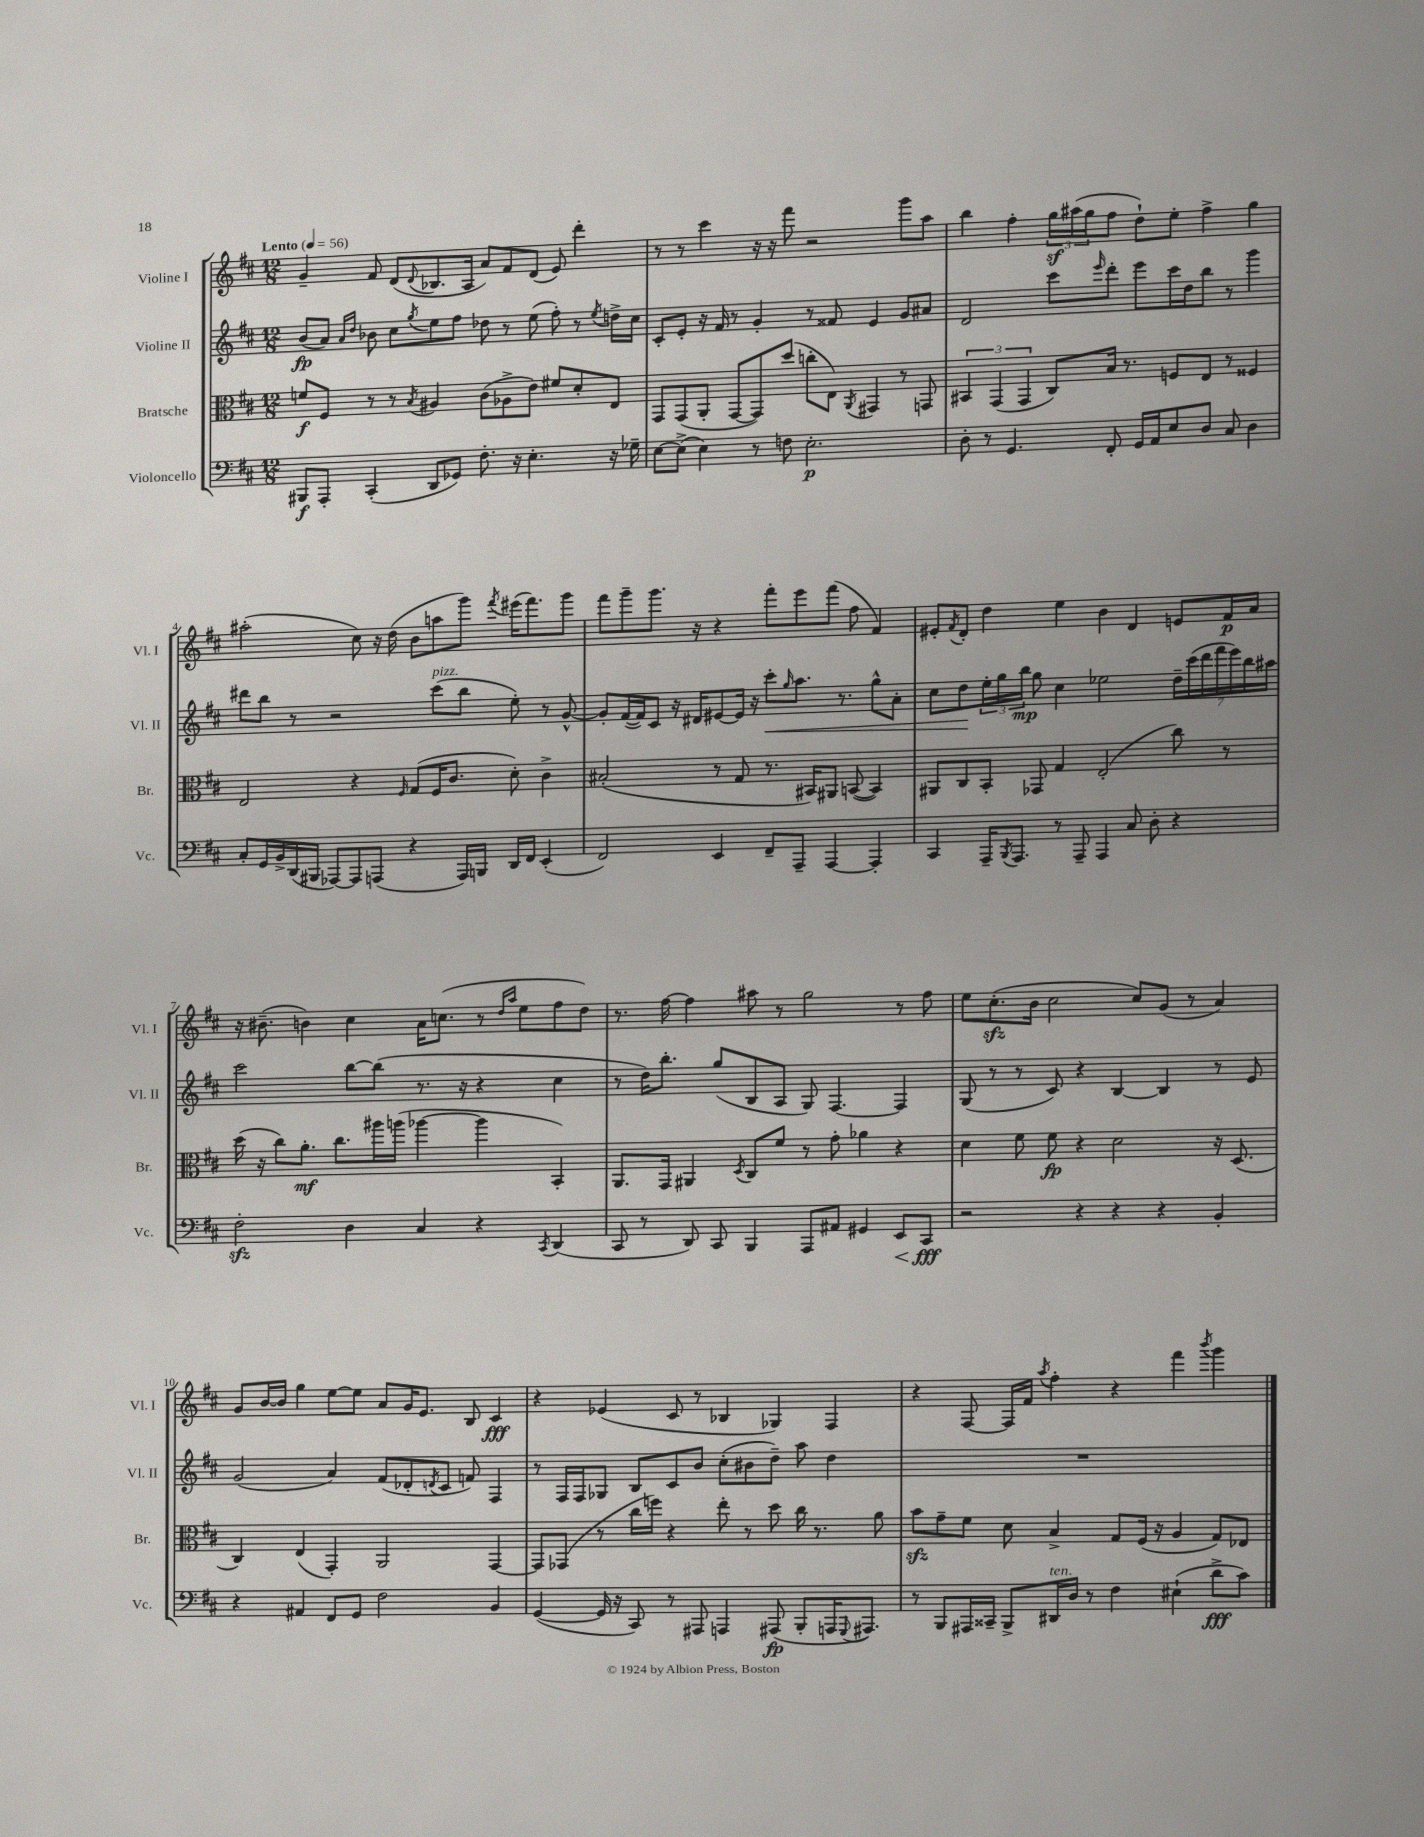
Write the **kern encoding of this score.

**kern	**dynam	**kern	**dynam	**kern	**dynam	**kern	**dynam
*part4	*part4	*part3	*part3	*part2	*part2	*part1	*part1
*staff4	*staff4	*staff3	*staff3	*staff2	*staff2	*staff1	*staff1
*I"Violoncello	*	*I"Bratsche	*	*I"Violine II	*	*I"Violine I	*
*I'Vc.	*	*I'Br.	*	*I'Vl. II	*	*I'Vl. I	*
*clefF4	*	*clefC3	*	*clefG2	*	*clefG2	*
*k[f#c#]	*	*k[f#c#]	*	*k[f#c#]	*	*k[f#c#]	*
*M12/8	*	*M12/8	*	*M12/8	*	*M12/8	*
*MM56	*	*MM56	*	*MM56	*	*MM56	*
=1	=1	=1	=1	=1	=1	=1	=1
!	!	!	!	!	!	!LO:TX:a:B:t=Lento	!
8BBB#X/L	f	8fn/L	f	(8b/L	fp	4g~/	.
8AAA'/J	.	8F#/J	.	8a/J)	.	.	.
.	.	.	.	16qqa/LL	.	.	.
.	.	.	.	16qqdd/JJ	.	.	.
(4CC#'/	.	8r	.	8b-X\	.	8f#/	.
.	.	8r	.	8cc#\L	.	(8d/L	.
.	.	8qB/	.	8qgg/	.	8qqd/	.
8DD/L	.	4A#X/	.	8ee\	.	8.B-X/	.
8GG-X/J)	.	.	.	8ff#\J	.	.	.
.	.	.	.	.	.	16A/Jk	.
8.F#'\	.	(8c#\L	.	8dd-X\	.	8a/L)	.
.	.	8A-X^\	.	8r	.	8f#/	.
16r	.	.	.	.	.	.	.
4.E'\	.	8e\J)	.	(8ee\	.	(8d/J	.
.	.	8f#X/L	.	8ff#'\)	.	8e/)	.
.	.	8d'/	.	8r	.	4ddd'\	.
.	.	.	.	8qee/	.	.	.
16r	.	8E/J	.	16ddn^\LL	.	.	.
16G-X~\	.	.	.	16cc#\JJ	.	.	.
=2	=2	=2	=2	=2	=2	=2	=2
[8E\L	.	8GG/L	.	8c#'/L	.	8r	.
(8E^\J]	.	(8GG/	.	8e'/J	.	8r	.
4E\)	.	8AA'/J	.	16r	.	4ccc#\	.
.	.	.	.	16f#/	.	.	.
.	.	[8GG/L	.	8r	.	.	.
8r	.	8GG/])	.	4g'/	.	16r	.
.	.	.	.	.	.	16r	.
8Fn\	.	(8dd/J	.	.	.	8fff#\	.
2.E'\	p	8ccn'\L	.	8r	.	2r	.
.	.	8E\J)	.	8f##X/	.	.	.
.	.	8qAA/	.	.	.	.	.
.	.	4GG#X/	.	4e/	.	.	.
.	.	8r	.	8g/L	.	8ggg\L	.
.	.	8GGn/	.	8a#X/J	.	8aa\J	.
=3	=3	=3	=3	=3	=3	=3	=3
8D'\	.	6BB#X/	.	2d/	.	4bb\	.
8r	.	.	.	.	.	.	.
.	.	(6GG/	.	.	.	.	.
4.GG/	.	.	.	.	.	4ff#'\	.
.	.	6GG/	.	.	.	.	.
.	.	8C#/L)	.	8ccc#\L	.	24ggz\LL	.
.	.	.	.	.	.	(24aa#X\	.
.	.	.	.	.	.	24gg\J	.
.	.	.	.	16qqeee/	.	.	.
8FF#'/	.	16B/Jk	.	8ddd'\J	.	8ff#\J	.
.	.	8.r	.	.	.	.	.
16GG/LL	.	.	.	8eee\L	.	8dd`\L)	.
16AA/J	.	.	.	.	.	.	.
8E/	.	8Fn/L	.	16ccc#\L	.	8ee'\J	.
.	.	.	.	16dd\J	.	.	.
8D/J	.	8E/J	.	8bb\J	.	4ff#^\	.
8C#/	.	8r	.	8r	.	.	.
4D\	.	4F##X/	.	4ggg\	.	4gg\	.
!!LO:LB:g=z
=4	=4	=4	=4	=4	=4	=4	=4
8C#'/L	.	2E/	.	8ddd#X\L	.	(2aa#X'\	.
16GG/L	.	.	.	8bb\J	.	.	.
16BB^/	.	.	.	.	.	.	.
(16DD/	.	.	.	8r	.	.	.
16BBB#X/JJ	.	.	.	.	.	.	.
[8AAA-X/L)	.	.	.	2r	.	.	.
8AAA-/]	.	4r	.	.	.	8cc#\)	.
(8AAAn/J	.	.	.	.	.	16r	.
.	.	.	.	.	.	(16dd\	.
.	.	16qqF#/	.	.	.	.	.
4r	.	(8G/L	.	.	.	8b\L	.
!	!	!	!	!LO:TX:a:i:t=pizz.	!	!	!
.	.	16F#/K	.	(8ccc#\L	.	8aan\	.
.	.	8.c#/J	.	.	.	.	.
16AAA/LL)	.	.	.	8bb\J	.	8ggg\J)	.
16BBBn/JJ	.	.	.	.	.	.	.
.	.	.	.	.	.	8qfff#/	.
16DD/LL	.	8d'\)	.	8ee'\)	.	(16eee#X\KL	.
16FF#/JJ	.	.	.	.	.	8.fff#\)	.
(4EE'/	.	4c#^\	.	8r	.	.	.
.	.	.	.	[8g^^/	.	8ggg\J	.
=5	=5	=5	=5	=5	=5	=5	=5
2FF#/)	.	(2B#X'/	.	8g'/L]	.	8fff#\L	.
.	.	.	.	([16f#/L	.	8ggg~\	.
.	.	.	.	16f#/J])	.	.	.
.	.	.	.	8c#/J	.	8.ggg\J	.
.	.	.	.	16r	.	.	.
.	.	.	.	16d#X/KL	.	16r	.
4EE/	.	8r	.	[8e#X/	.	4r	.
.	.	8G/	.	16e#/Jk]	.	.	.
.	.	.	.	16r	.	.	.
!	!	!	!	!	!LO:HP:b	!	!
8FF#~/L	.	8.r	.	8ccc#'\L	<	8fff#'\L	.
.	.	.	.	16qqgg/	.	.	.
8AAA~/J	.	.	.	8.aa\J	.	8eee\	.
.	.	16BB#X/KL)	.	.	.	.	.
[4AAA/	.	8AA#X/J	.	.	.	(8fff#\J	.
.	.	.	.	8.r	.	.	.
.	.	([8BBn/	.	.	.	8ff#\	.
4AAA'/]	.	4BB/])	.	8gg^^\L	.	4f#/)	.
.	.	.	.	8a'\J	.	.	.
=6	=6	=6	=6	=6	=6	=6	=6
4CC#/	.	8AA#X/L	.	8cc#\L	.	8e#X'/L	.
.	.	.	.	.	.	8qf#/	.
.	.	8C#/	.	8dd\	.	8d'/J	.
16AAA~/KL	.	8BB'/J	.	24ee'\L	[	4dd\	.
.	.	.	.	24gg\	.	.	.
8qBBB/	.	.	.	.	.	.	.
8.AAA/J	.	.	.	.	.	.	.
.	.	.	.	24bb\JJ	mp	.	.
.	.	8GG-X/	.	8gg\	.	.	.
8r	.	4G/	.	4cc#\	.	4ee\	.
8AAA~/	.	.	.	.	.	.	.
4AAA/	.	(2E'/	.	2ee-X\	.	4b\	.
8C#/	.	.	.	.	.	4d/	.
8D'\	.	.	.	.	.	.	.
4r	.	8cc#\)	.	28dd~\LL	.	8en/L	.
.	.	.	.	(28ccc#\	.	.	.
.	.	.	.	28ddd\	.	.	.
.	.	.	.	28fff#\	.	.	.
.	.	8r	.	.	.	16f#/L	p
.	.	.	.	28eee\)	.	.	.
.	.	.	.	28bb\	.	.	.
.	.	.	.	.	.	16a/JJ	.
.	.	.	.	28aa#X\JJ	.	.	.
!!LO:LB:g=z
=7	=7	=7	=7	=7	=7	=7	=7
2F#zz'\	.	(16dd\	.	2ccc#\	.	16r	.
.	.	16r	.	.	.	(8.b#X~\	.
.	.	8cc#\L)	.	.	.	.	.
.	.	8.a'\J	mf	.	.	4bn\)	.
.	.	8.cc#\L	.	.	.	.	.
4D\	.	.	.	[8bb\L	.	4cc#\	.
.	.	16aa#X\L	.	(8bb\J]	.	.	.
.	.	(16aan\JJ	.	.	.	.	.
4C#/	.	[4aa-X\	.	8.r	.	16a\KL	.
.	.	.	.	.	.	(8.ccn\J	.
.	.	.	.	16r	.	.	.
4r	.	4aa-\]	.	4r	.	8r	.
.	.	.	.	.	.	16qqdd/LL	.
.	.	.	.	.	.	16qqaa/JJ	.
.	.	.	.	.	.	8ee\L	.
8qCC#/	.	.	.	.	.	.	.
(4DD/	.	4BB'/)	.	4cc#\	.	8ff#\	.
.	.	.	.	.	.	8dd\J)	.
=8	=8	=8	=8	=8	=8	=8	=8
8CC#/	.	8.AA/L	.	8r	.	8.r	.
8r	.	.	.	16dd\KL)	.	.	.
.	.	16GG/Jk	.	8.bb'\J	.	[16ff#\	.
8DD/)	.	4AA#X/	.	.	.	4ff#\]	.
8CC#/	.	.	.	(8gg/L	.	.	.
.	.	8qD/	.	.	.	.	.
4BBB/	.	8C#/L	.	8B/	.	8aa#X\	.
.	.	8f#/J	.	8A/J	.	8r	.
8AAA/L	.	8r	.	8G/)	.	2gg\	.
8AA#X/J	.	8g'\	.	[4.F#/	.	.	.
4GG#X/	.	4a-X\	.	.	.	.	.
!	!LO:HP:b	!	!	!	!	!	!
8EE/L	<	4r	.	4F#/]	.	8r	.
8CC#/J	fff	.	.	.	.	8ff#\	.
.	[	.	.	.	.	.	.
=9	=9	=9	=9	=9	=9	=9	=9
2r	.	4d\	.	(8G/	.	8ee\L	.
.	.	.	.	8r	.	(8.cc#zz'\	.
.	.	8f#\	.	8r	.	.	.
.	.	.	.	.	.	16b\Jk	.
.	.	8f#\	fp	8c#/)	.	2cc#\	.
4r	.	4r	.	4r	.	.	.
4r	.	2d\	.	[4B/	.	.	.
.	.	.	.	.	.	8cc#/L)	.
4r	.	.	.	4B/]	.	(8g/J	.
.	.	.	.	.	.	8r	.
4BB'/	.	16r	.	8r	.	4a/)	.
.	.	(8.D/	.	.	.	.	.
.	.	.	.	8e/	.	.	.
!!LO:LB:g=z
=10	=10	=10	=10	=10	=10	=10	=10
4r	.	4C#/)	.	(2g/	.	8g/L	.
.	.	.	.	.	.	[16b/L	.
.	.	.	.	.	.	16b/JJ]	.
4AA#X/	.	(4E/	.	.	.	4gg\	.
8FF#/L	.	4GG'/)	.	4a/)	.	[8ee\L	.
8GG/J	.	.	.	.	.	8ee\J]	.
2F#\	.	2AA/	.	(8f#/L	.	8a/L	.
.	.	.	.	8d-X'/	.	16g/K	.
.	.	.	.	.	.	8.e/J	.
.	.	.	.	8qdn/	.	.	.
.	.	.	.	8c#/J	.	.	.
.	.	.	.	8fn/)	.	8B/	.
4BB/	.	[4GG/	.	4F#/	.	4c#/	fff
=11	=11	=11	=11	=11	=11	=11	=11
([4GG/	.	8GG/L]	.	8r	.	4r	.
.	.	(8GG-X/J	.	16F#/LL	.	.	.
.	.	.	.	16F#/J	.	.	.
16GG/]	.	8r	.	8G-X/J	.	(4e-X/	.
16r	.	.	.	.	.	.	.
8CC#/)	.	16cc#\LL	.	8B/L	.	.	.
.	.	16ffn\JJ)	.	.	.	.	.
8r	.	4r	.	8c#/	.	8c#/	.
8AAA#X/	.	.	.	8b/J	.	8r	.
4AAAn/	.	8ee'\	.	(8cc#'\L	.	4B-X/	.
.	.	8r	.	8b#X\	.	.	.
(8AAA#X/	fp	8dd\	.	8dd~\J)	.	4G-X/)	.
8BBB'/L	.	16cc#\	.	8aa\	.	.	.
.	.	8.r	.	.	.	.	.
16AAAn/K	.	.	.	4dd\	.	4F#/	.
8qqGGG/	.	.	.	.	.	.	.
8.AAA#X/J)	.	.	.	.	.	.	.
.	.	8a\	.	.	.	.	.
=12	=12	=12	=12	=12	=12	=12	=12
8r	.	8bzz\L	.	1.r	.	4r	.
8BBB/L	.	8g~\	.	.	.	.	.
16AAA#X/L	.	8f#\J	.	.	.	[8F#/	.
16CC##X~/JJ	.	.	.	.	.	.	.
8BBB^/L	.	8d\	.	.	.	16F#/LL]	.
.	.	.	.	.	.	16f#/JJ	.
.	.	.	.	.	.	8qaa/	.
!LO:TX:a:i:t=ten.	!	!	!	!	!	!	!
16DD#X/L	.	4B^/	.	.	.	4ff#'\	.
16D/JJ	.	.	.	.	.	.	.
8r	.	.	.	.	.	.	.
4F#\	.	8G/L	.	.	.	4r	.
.	.	(16F#/Jk	.	.	.	.	.
.	.	16r	.	.	.	.	.
(4E#X`\	.	4A/	.	.	.	4fff#\	.
.	.	.	.	.	.	8qbbb/	.
8d^\L	fff	8G/L)	.	.	.	4ggg\	.
8c#\J)	.	8E-X/J	.	.	.	.	.
==	==	==	==	==	==	==	==
*-	*-	*-	*-	*-	*-	*-	*-
